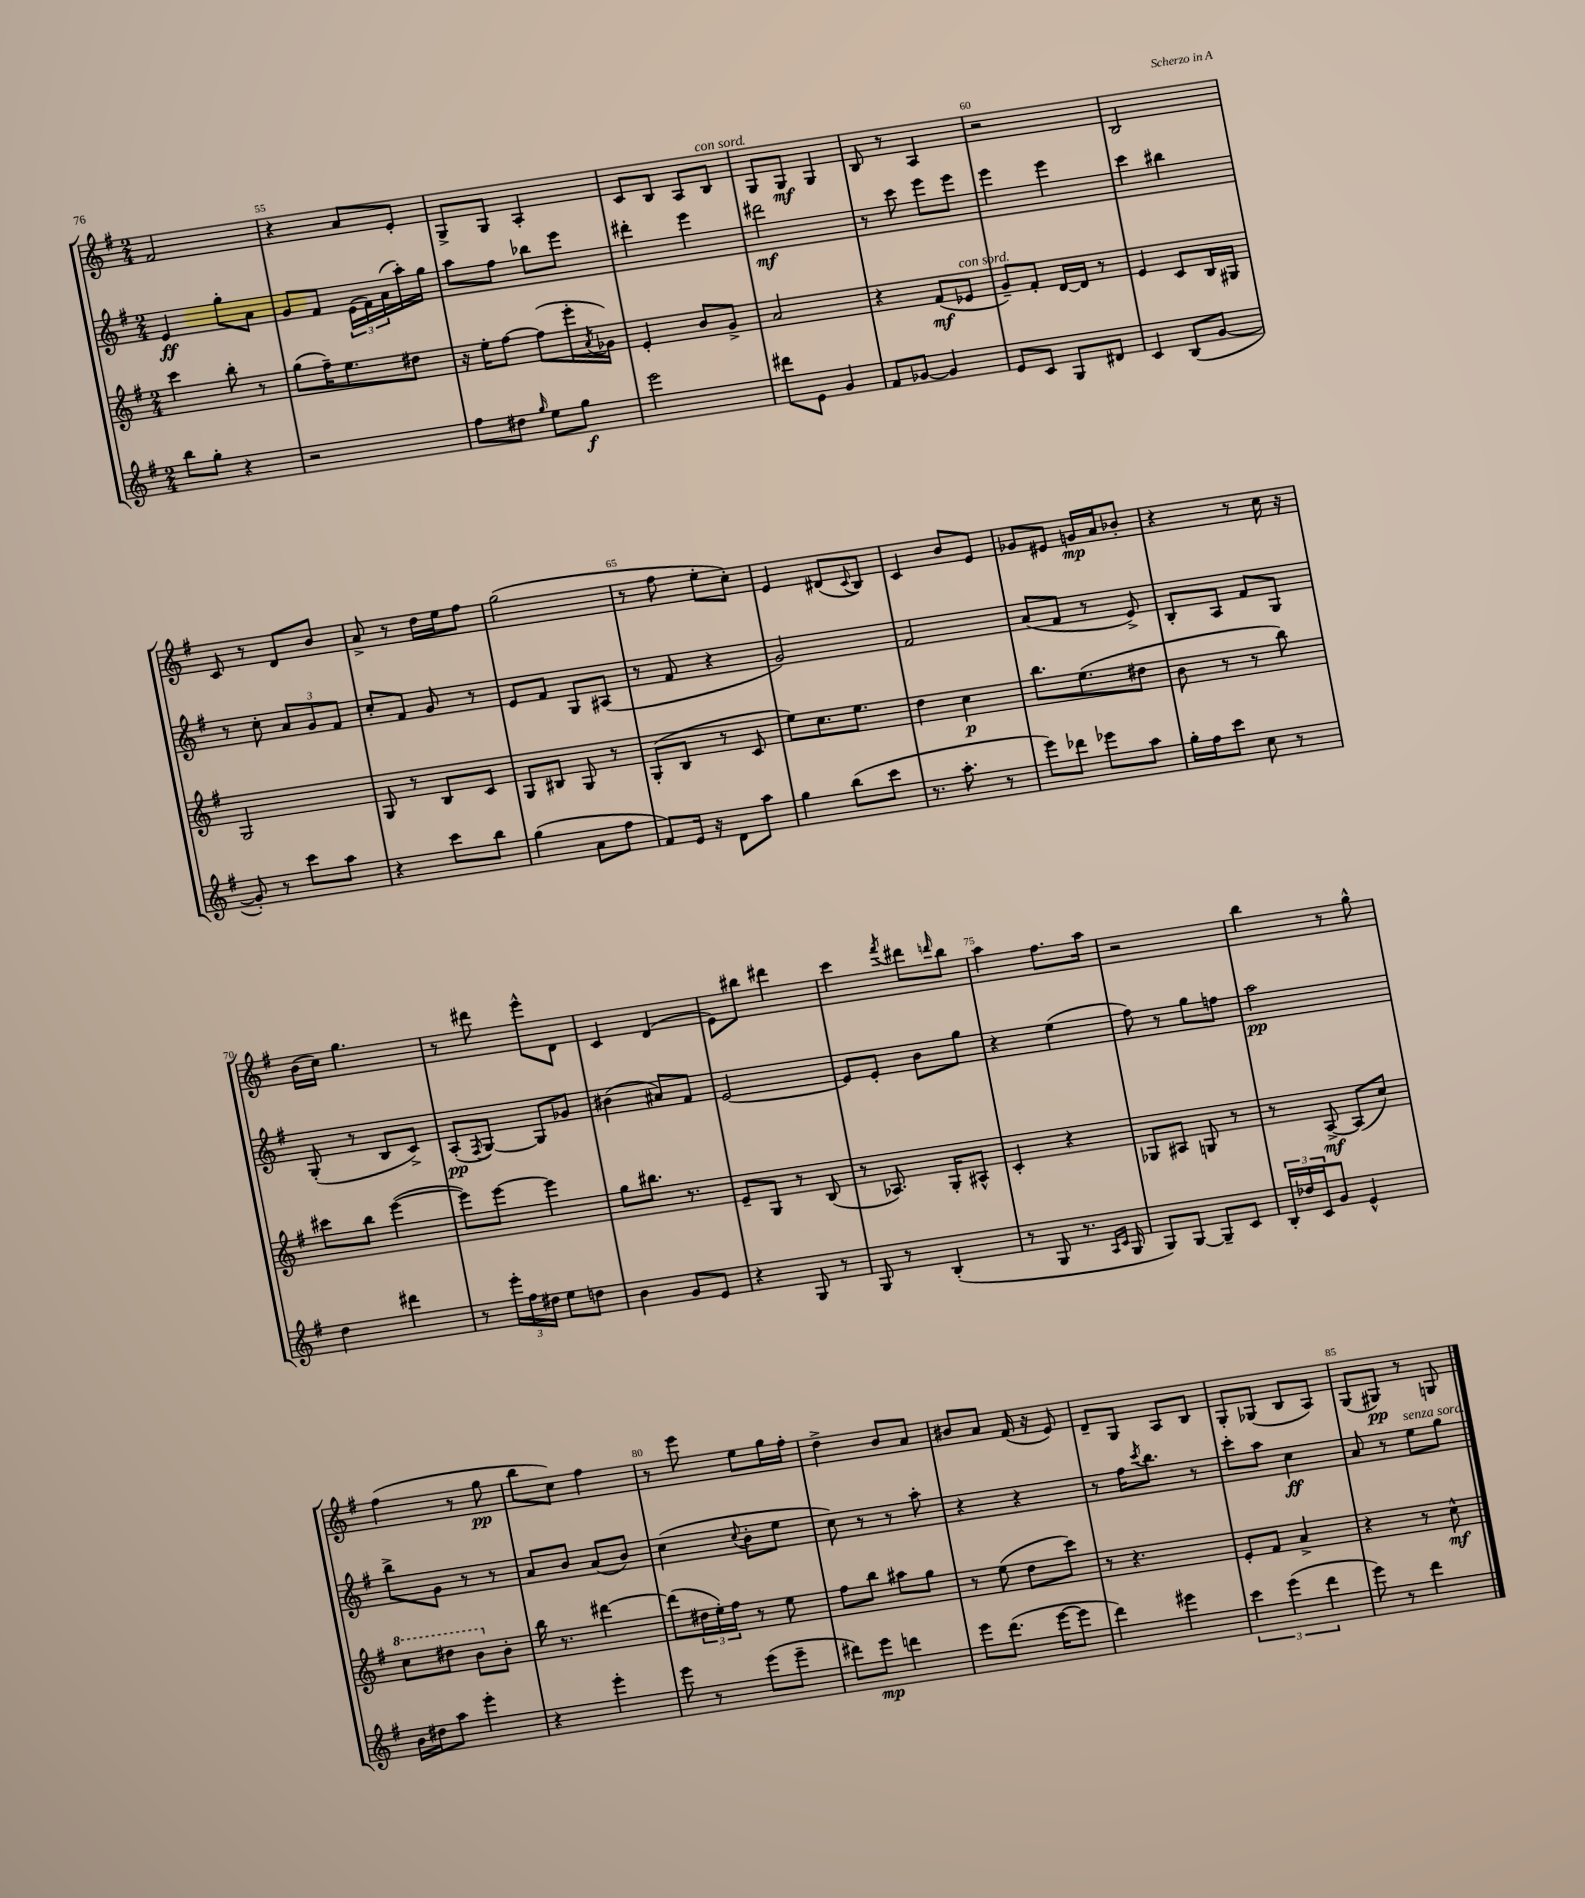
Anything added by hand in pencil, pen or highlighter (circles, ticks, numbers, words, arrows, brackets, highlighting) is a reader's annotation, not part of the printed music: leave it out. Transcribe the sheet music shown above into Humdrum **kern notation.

**kern	**dynam	**kern	**dynam	**kern	**dynam	**kern	**dynam
*part4	*part4	*part3	*part3	*part2	*part2	*part1	*part1
*staff4	*staff4	*staff3	*staff3	*staff2	*staff2	*staff1	*staff1
*clefG2	*	*clefG2	*	*clefG2	*	*clefG2	*
*k[f#]	*	*k[f#]	*	*k[f#]	*	*k[f#]	*
*M2/4	*	*M2/4	*	*M2/4	*	*M2/4	*
=54	=54	=54	=54	=54	=54	=54	=54
8bb\L	.	4ccc\	.	4e/	ff	2f#/	.
8gg'\J	.	.	.	.	.	.	.
4r	.	8bb'\	.	8gg'\L	.	.	.
.	.	8r	.	8a\J	.	.	.
=55	=55	=55	=55	=55	=55	=55	=55
2r	.	(8gg\L	.	8g/L	.	4r	.
.	.	16ff#~\K)	.	8f#/J	.	.	.
.	.	8.ee\	.	.	.	.	.
.	.	.	.	(24e\LL	.	8a/L	.
.	.	.	.	24f#\)	.	.	.
.	.	.	.	(24a\	.	.	.
.	.	8dd#X\J	.	16aa'\)	.	8e'/J	.
.	.	.	.	16gg\JJ	.	.	.
=56	=56	=56	=56	=56	=56	=56	=56
8ff#\L	.	16r	.	8aa\L	.	8G^/L	.
.	.	16ee'\KL	.	.	.	.	.
8dd#X\J	.	[8ff#\J	.	8ff#\J	.	8G/J	.
16qqgg/	.	.	.	.	.	.	.
8ee\L	.	(8ff#\L]	.	8bb-X\L	.	4A'/	.
8gg\J	f	16eee'\L	.	8eee\J	.	.	.
.	.	8qa/	.	.	.	.	.
.	.	16g-X\JJ)	.	.	.	.	.
=57	=57	=57	=57	=57	=57	=57	=57
2eee\	.	4e'/	.	4ddd#X'\	.	8c/L	.
.	.	.	.	.	.	8B/J	.
.	.	8b/L	.	4eee\	.	8A/L	.
!	!	!	!	!	!	!LO:TX:a:i:t=con sord.	!
.	.	8g^/J	.	.	.	8B/J	.
=58	=58	=58	=58	=58	=58	=58	=58
8ddd#X\L	.	2a/	.	2ddd#X\	mf	8G/L	.
8e\J	.	.	.	.	.	8G/J	mf
4g/	.	.	.	.	.	4G/	.
=59	=59	=59	=59	=59	=59	=59	=59
8f#/L	.	4r	.	8r	.	8B/	.
[8g-X/J	.	.	.	8ccc\	.	8r	.
4g-/]	.	(8f#/L	mf	8eee\L	.	4A/	.
!	!	!LO:TX:a:i:t=con sord.	!	!	!	!	!
.	.	8e-X/J	.	8eee\J	.	.	.
=60	=60	=60	=60	=60	=60	=60	=60
8e/L	.	8g~/L)	.	4eee\	.	2r	.
8c/J	.	8f#'/J	.	.	.	.	.
8G/L	.	[16d/LL	.	4eee\	.	.	.
.	.	16d/JJ]	.	.	.	.	.
8d#X/J	.	8r	.	.	.	.	.
=61	=61	=61	=61	=61	=61	=61	=61
4c/	.	4e/	.	4ccc\	.	2B/	.
(8B/L	.	8c/L	.	4bb#X\	.	.	.
[8g/J	.	16B/L	.	.	.	.	.
.	.	16G#X/JJ	.	.	.	.	.
!!LO:LB:g=z
=62	=62	=62	=62	=62	=62	=62	=62
8g'/])	.	2G/	.	8r	.	8c/	.
8r	.	.	.	8cc'\	.	8r	.
8ccc\L	.	.	.	12a/L	.	8d/L	.
.	.	.	.	12g/	.	.	.
8aa\J	.	.	.	.	.	8b/J	.
.	.	.	.	12f#/J	.	.	.
=63	=63	=63	=63	=63	=63	=63	=63
4r	.	8G/	.	8cc'/L	.	8a^/	.
.	.	8r	.	8f#/J	.	8r	.
8ccc\L	.	8B/L	.	8g/	.	16dd\LL	.
.	.	.	.	.	.	16ee\J	.
8bb\J	.	8c/J	.	8r	.	8ff#\J	.
=64	=64	=64	=64	=64	=64	=64	=64
(4gg\	.	8G/L	.	8e/L	.	(2gg\	.
.	.	8B#X/J	.	8f#/J	.	.	.
8a\L	.	8G/	.	8G/L	.	.	.
8ff#\J	.	8r	.	(8A#X/J	.	.	.
=65	=65	=65	=65	=65	=65	=65	=65
8f#/L)	.	(8G'/L	.	8r	.	8r	.
16e/Jk	.	8B/J	.	8f#/	.	8ff#\	.
16r	.	.	.	.	.	.	.
8d\L	.	8r	.	4r	.	8ee'\L	.
8aa\J	.	8c/	.	.	.	8cc'\J)	.
=66	=66	=66	=66	=66	=66	=66	=66
4gg\	.	8ee\L)	.	2g/)	.	4e/	.
.	.	8.cc\	.	.	.	.	.
(8bb\L	.	.	.	.	.	(8d#X/L	.
.	.	8.ee\J	.	.	.	.	.
.	.	.	.	.	.	8qqc/	.
8ccc\J	.	.	.	.	.	8B/J)	.
=67	=67	=67	=67	=67	=67	=67	=67
8.r	.	4dd\	.	2f#/	.	4c/	.
8.aa'\	.	.	.	.	.	.	.
.	.	4cc\	p	.	.	8b/L	.
8r	.	.	.	.	.	8e/J	.
=68	=68	=68	=68	=68	=68	=68	=68
8eee\L)	.	8.bb\L	.	(8a/L	.	8g-X/L	.
8ddd-X\J	.	.	.	8f#/J	.	8e#X/J	.
.	.	(8.ee\	.	.	.	.	.
8eee-X\L	.	.	.	8r	.	16gn/LL	mp
.	.	.	.	.	.	16a/J	.
8aa\J	.	8dd#X\J	.	8e^/)	.	8b-X'/J	.
=69	=69	=69	=69	=69	=69	=69	=69
16gg'\LL	.	8b\	.	8B'/L	.	4r	.
16ff#\J	.	.	.	.	.	.	.
8ccc\J	.	8r	.	8A/J	.	.	.
8cc\	.	8r	.	8f#/L	.	8r	.
8r	.	8bb\)	.	8G/J	.	16cc\	.
.	.	.	.	.	.	16r	.
!!LO:LB:g=z
=70	=70	=70	=70	=70	=70	=70	=70
4dd\	.	8ccc#X\L	.	(8G'/	.	(16b\LL	.
.	.	.	.	.	.	16cc\JJ)	.
.	.	8bb\J	.	8r	.	4.gg\	.
4ddd#X\	.	([4eee\	.	8B/L	.	.	.
.	.	.	.	8c^/J)	.	.	.
=71	=71	=71	=71	=71	=71	=71	=71
8r	.	8eee\L])	.	(8A'/L	pp	8r	.
.	.	.	.	8qF#/	.	.	.
24eee'\LL	.	[8eee\J	.	[8G/J)	.	8ddd#X\	.
24ff#\	.	.	.	.	.	.	.
24dd#X\JJ	.	.	.	.	.	.	.
8ee\L	.	4eee\]	.	8G/L]	.	8eee^^\L	.
8ddn\J	.	.	.	8g-X/J	.	8d\J	.
=72	=72	=72	=72	=72	=72	=72	=72
4b\	.	8gg\L	.	(4b#X\	.	4c/	.
.	.	8.bb#X\J	.	.	.	.	.
8g/L	.	.	.	8a#X/L)	.	(4d/	.
.	.	8.r	.	.	.	.	.
8e/J	.	.	.	8f#/J	.	.	.
=73	=73	=73	=73	=73	=73	=73	=73
4r	.	8e~/L	.	[2e/	.	8e\L)	.
.	.	8G/J	.	.	.	8bb#X\J	.
8G/	.	8r	.	.	.	4ddd#X\	.
8r	.	(8B/	.	.	.	.	.
=74	=74	=74	=74	=74	=74	=74	=74
8G/	.	8r	.	8e/L]	.	4ccc\	.
8r	.	8.A-X/)	.	8e'/J	.	.	.
.	.	.	.	.	.	8qfff#/	.
(4B'/	.	.	.	8b\L	.	8ddd#X\L	.
.	.	16G'/KL	.	.	.	.	.
.	.	.	.	.	.	16qqdddn/	.
.	.	8A#X^^/J	.	8gg\J	.	8bb\J	.
=75	=75	=75	=75	=75	=75	=75	=75
8r	.	4c'/	.	4r	.	4aa\	.
8G/	.	.	.	.	.	.	.
8.r	.	4r	.	(4ee\	.	8.ff#\L	.
16qqA/LL	.	.	.	.	.	.	.
16qqc/JJ	.	.	.	.	.	.	.
16G/	.	.	.	.	.	16aa\Jk	.
=76	=76	=76	=76	=76	=76	=76	=76
8G/L)	.	8G-X/L	.	8ff#\)	.	2r	.
[8G/J	.	8A#X/J	.	8r	.	.	.
8G~/L]	.	8Gn/	.	8gg\L	.	.	.
8c/J	.	8r	.	8ffn\J	.	.	.
=77	=77	=77	=77	=77	=77	=77	=77
24B'/LL	.	8r	.	2aa\	pp	4bb\	.
24dd-X/	.	.	.	.	.	.	.
24c/J	.	.	.	.	.	.	.
8g/J	.	[8A^/	mf	.	.	.	.
4e^^/	.	(8A/L]	.	.	.	8r	.
.	.	8cc/J)	.	.	.	8gg^^\	.
!!LO:LB:g=z
=78	=78	=78	=78	=78	=78	=78	=78
*	*	*8va	*	*	*	*	*
16b\LL	.	8ccc\L	.	8bb^\L	.	(4ff#\	.
16dd#X\J	.	.	.	.	.	.	.
8aa\J	.	8ddd#X\J	.	8g\J	.	.	.
4eee'\	.	8bb\L	.	8r	.	8r	.
*	*	*X8va	*	*	*	*	*
.	.	8b'\J	.	8r	.	8gg\	pp
=79	=79	=79	=79	=79	=79	=79	=79
4r	.	16bb\	.	8a/L	.	8bb\L	.
.	.	8.r	.	.	.	.	.
.	.	.	.	8b/J	.	8cc\J)	.
4eee'\	.	[4ddd#X\	.	(8a/L	.	4ff#\	.
.	.	.	.	8b/J)	.	.	.
=80	=80	=80	=80	=80	=80	=80	=80
8eee\	.	(8ddd#\L]	.	(4cc\	.	8r	.
8r	.	24dd#X\L	.	.	.	8eee\	.
.	.	24ee'\)	.	.	.	.	.
.	.	24ff#\JJ	.	.	.	.	.
.	.	.	.	8qqcc/	.	.	.
(8eee\L	.	8r	.	8b'\L	.	8ee\L	.
8eee~\J	.	8ee\	.	8ee\J	.	16gg\L	.
.	.	.	.	.	.	16ff#'\JJ	.
=81	=81	=81	=81	=81	=81	=81	=81
8ddd#X\L)	.	8ff#\L	.	8cc\)	.	4dd^\	.
8eee\J	mp	8bb\J	.	8r	.	.	.
4dddn\	.	8aa#X\L	.	8r	.	8b/L	.
.	.	8gg\J	.	8aa'\	.	8a/J	.
=82	=82	=82	=82	=82	=82	=82	=82
8eee\L	.	8r	.	4r	.	8b#X/L	.
(8.ddd\J	.	(8ee\	.	.	.	8a/J	.
.	.	8dd\L	.	4r	.	(16f#/	.
[16eee\KL	.	.	.	.	.	16r	.
8eee\J]	.	8ccc\J)	.	.	.	8e/)	.
=83	=83	=83	=83	=83	=83	=83	=83
4ddd\)	.	8r	.	8r	.	8d~/L	.
.	.	4.r	.	16ff#\KL	.	8G/J	.
.	.	.	.	8qccc/	.	.	.
.	.	.	.	8.bb\J	.	.	.
4eee#X\	.	.	.	.	.	8A/L	.
.	.	.	.	8r	.	8B/J	.
=84	=84	=84	=84	=84	=84	=84	=84
6ccc\	.	8e'/L	.	8ccc'\L	.	8G'/L	.
.	.	8f#/J	.	8aa\J	.	(8G-X/J	.
(6eee\	.	.	.	.	.	.	.
.	.	4a^/	.	4cc\	ff	8B/L	.
6ddd\	.	.	.	.	.	.	.
.	.	.	.	.	.	8A/J)	.
=85	=85	=85	=85	=85	=85	=85	=85
8eee\)	.	4r	.	8a/	.	(8G/L	.
8r	.	.	.	8r	.	8G#X/J)	pp
!	!	!	!	!LO:TX:a:i:t=senza sord.	!	!	!
4ddd\	.	8r	.	8ee\L	.	8r	.
.	.	8cc^^\	mf	8gg\J	.	8Gn/	.
==	==	==	==	==	==	==	==
*-	*-	*-	*-	*-	*-	*-	*-
